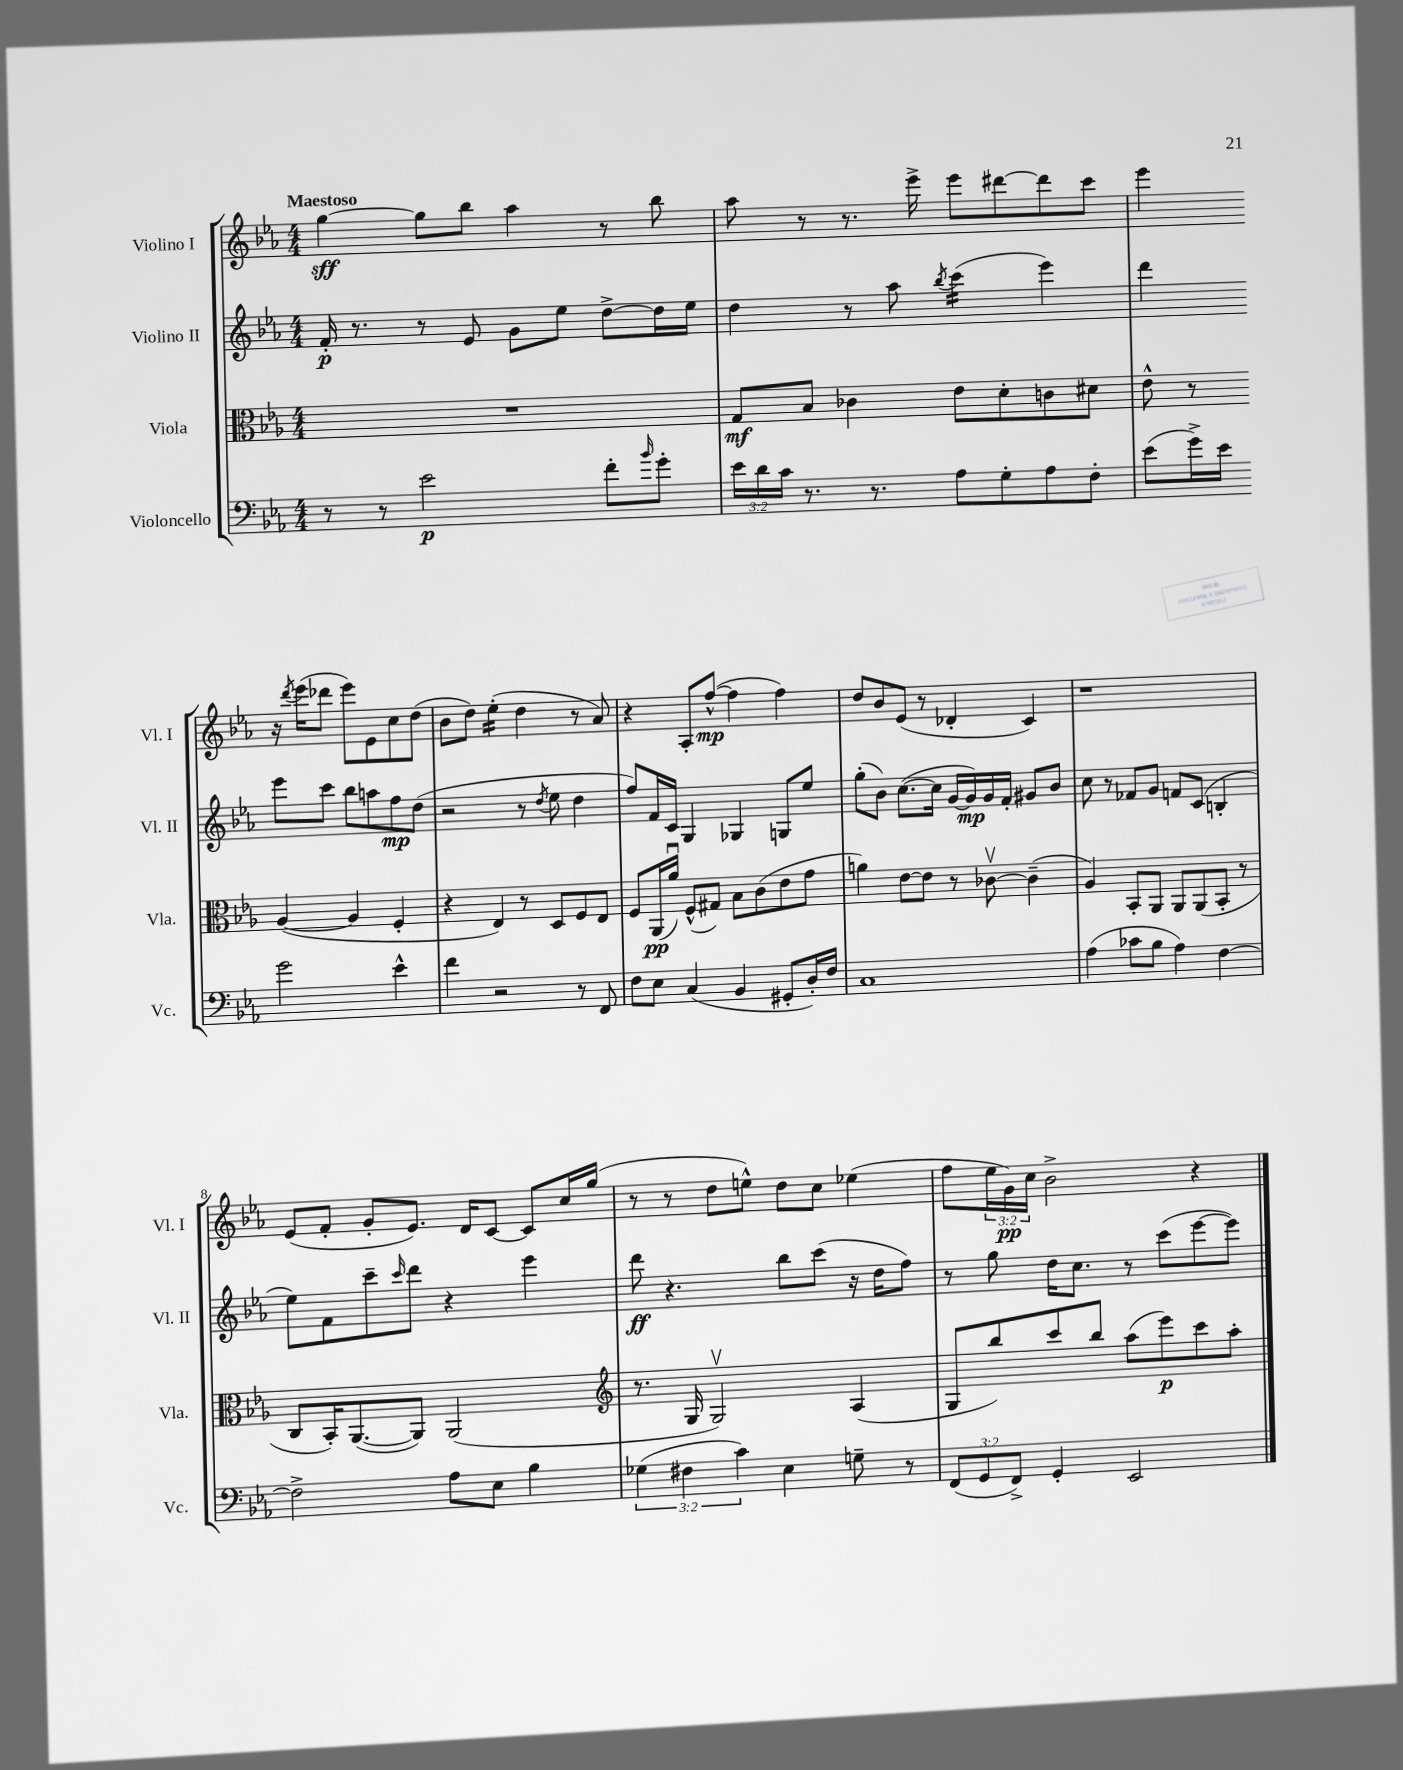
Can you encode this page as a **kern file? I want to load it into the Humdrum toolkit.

**kern	**kern	**kern	**kern
*staff4	*staff3	*staff2	*staff1
*clefF4	*clefC3	*clefG2	*clefG2
*k[b-e-a-]	*k[b-e-a-]	*k[b-e-a-]	*k[b-e-a-]
*M4/4	*M4/4	*M4/4	*M4/4
8r	1r	16f'	[4gg
.	.	8.r	.
8r	.	.	.
2e-	.	8r	8gg]
.	.	8e-	8bb-
.	.	8g	4aa-
.	.	8ee-	.
8f'	.	[8dd^	8r
16qqb-	.	.	.
8g'	.	16dd]	8bb-
.	.	16ee-	.
=	=	=	=
24e-	8G	4dd	8aa-
24d	.	.	.
24c	.	.	.
8.r	8B-	.	8r
.	4c-	8r	8.r
8.r	.	.	.
.	.	8aa-	.
.	.	.	16eee-^
.	.	8qbb-	.
8A-	8e-	(4ccc	8eee-
8G'	8d'	.	[8ddd#
8A-	8c	4eee-)	8ddd#]
8F'	8d#	.	8ccc
=	=	=	=
(8e-	8e-^^	4ddd	4eee-
16g^)	8r	.	.
16e-	.	.	.
2g	([4A-	8eee-	16r
.	.	.	8qddd
.	.	.	(16eee-
.	.	8ccc	8ddd-
.	4A-]	8bb-	8eee-)
.	.	8aa	8e-
4e-^^	4F'	8ff	8cc
.	.	(8dd	(8dd
=	=	=	=
4f	4r	2r	8b-
.	.	.	8dd)
2r	4E-)	.	(4ee-'
.	8r	8r	4dd
.	.	8qdd	.
.	8D	8ee-	.
8r	8F	4dd	8r
8FF	8E-	.	8a-)
=	=	=	=
8F	8F	8ff)	4r
8E-	(16AA-	16f	.
.	16a-u)	16c	.
(4C	(8F^^	4G	8A-'
.	8G#)	.	([8ff^^
4BB-	8B-	4G-	4ff]
.	(8c	.	.
8GG#'	8e-	8G	4ff)
16D')	8g	8ee-	.
16F	.	.	.
=	=	=	=
1C	4a)	(8gg'	8dd
.	.	8b-)	8b-
.	[8e-	([8.cc	(8e-
.	8e-]	.	8r
.	.	16cc]	.
.	8r	[16g	4d-'
.	.	16g])	.
.	[8c-v	16g	.
.	.	16f'	.
.	(4c-~]	8g#	4c)
.	.	8b-	.
=	=	=	=
(4A-	4A-)	8cc	1r
.	.	8r	.
8c-	8BB-'	8f-	.
8B-	8AA-	8g	.
4A-)	8AA-	8f	.
.	(8AA-	(8c	.
[4F	8BB-'	4B'	.
.	8r	.	.
=	=	=	=
2F^]	8C	8ee-)	(8e-
.	16BB-')	8f	8f'
.	([8.AA-	.	.
.	.	8ccc~	8g'
.	.	16qqccc	.
.	8AA-])	8ddd	8.e-)
8A-	(2AA-	4r	.
.	.	.	16d
8E-	.	.	[8c
4B-	.	4eee-	8c]
.	.	.	16cc
.	.	.	(16gg
=	=	=	=
*	*clefG2	*	*
(6G-	8.r	8ddd	8r
.	.	4.r	8r
6F#	.	.	.
.	16G	.	.
.	2Gv)	.	8dd
6c)	.	.	.
.	.	.	8ee^^)
4E-	.	8bb-	8dd
.	.	(8ccc	8cc
8G~	(4A-	16r	(4ee-
.	.	16dd	.
8r	.	8ff)	.
=	=	=	=
(12FF	8G	8r	8ff
12GG	.	.	.
.	8bb-)	8gg	24ee-
12FF^)	.	.	24g)
.	.	.	24cc
4GG'	8ccc	16dd	2b-^
.	.	8.cc	.
.	8bb-	.	.
2EE-	(8aa-	8r	.
.	8eee-)	(8ccc	.
.	8ccc	[8eee-	4r
.	8aa-'	8eee-])	.
==	==	==	==
*-	*-	*-	*-
